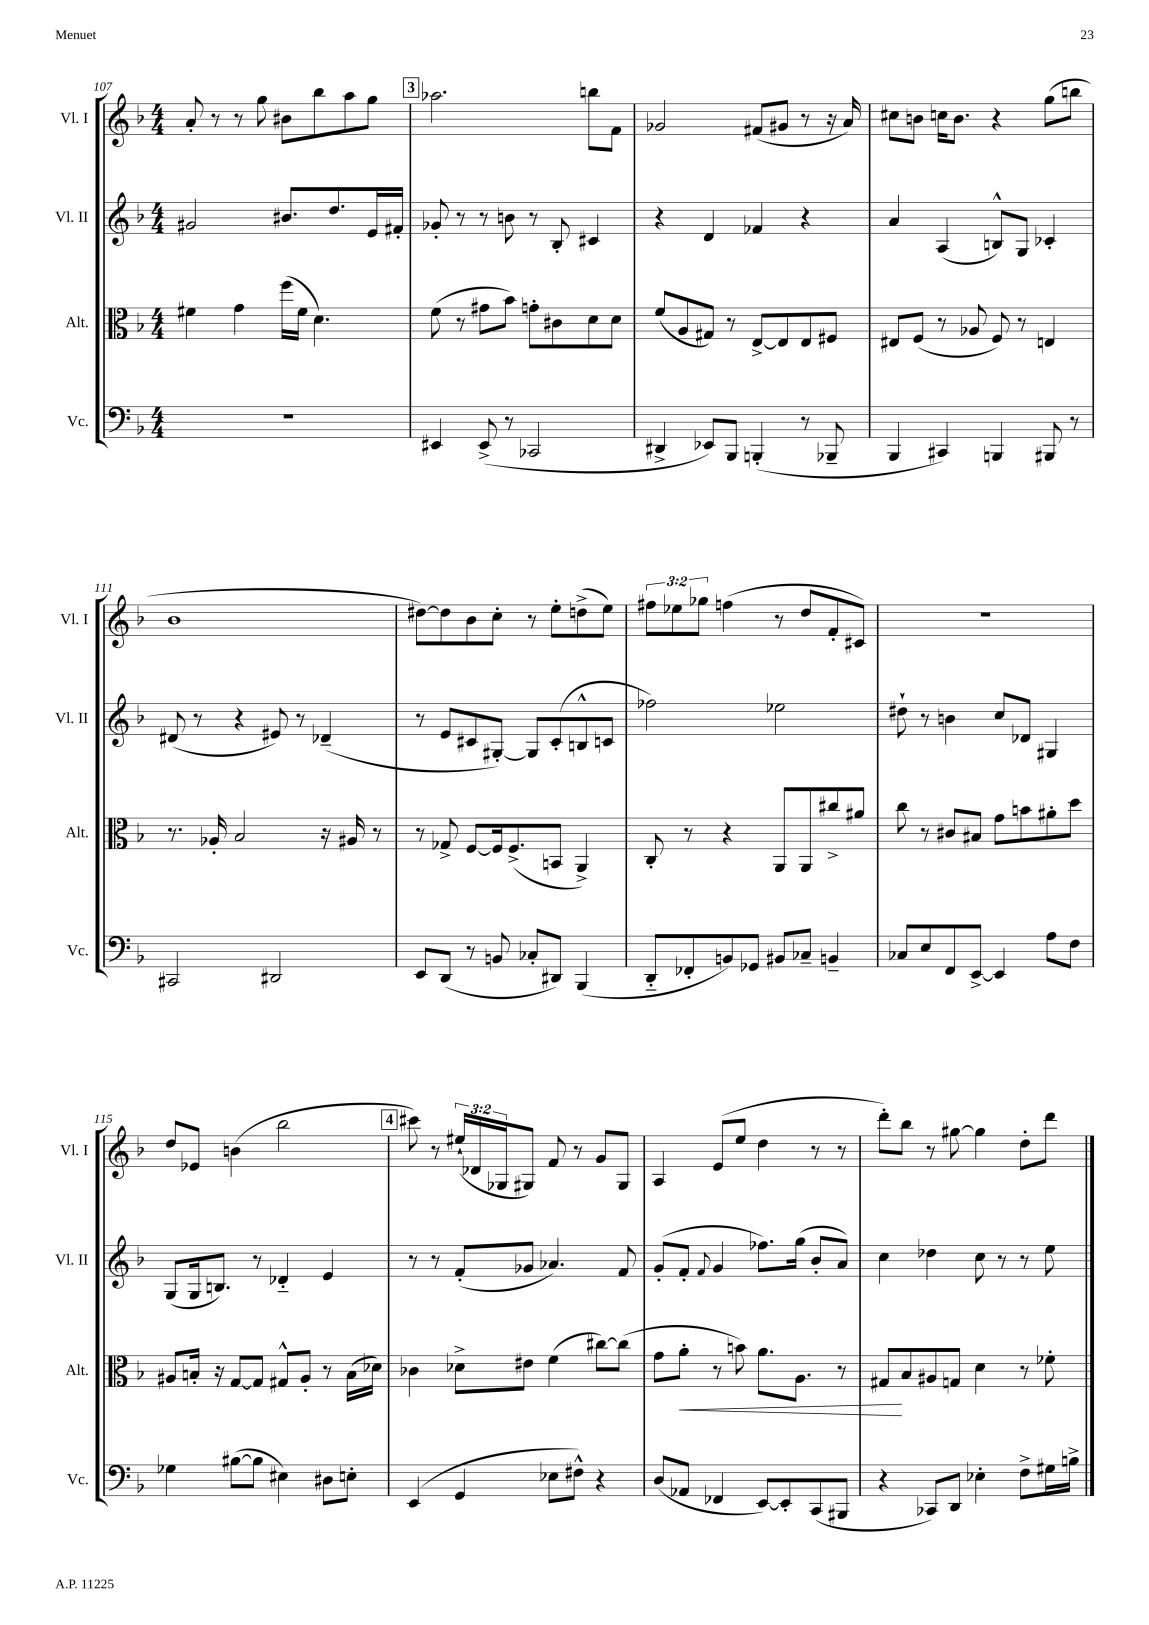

**kern	**kern	**dynam	**kern	**kern
*part4	*part3	*part3	*part2	*part1
*staff4	*staff3	*staff3	*staff2	*staff1
*I"Vc.	*I"Alt.	*	*I"Vl. II	*I"Vl. I
*I'Vc.	*I'Alt.	*	*I'Vl. II	*I'Vl. I
*clefF4	*clefC3	*	*clefG2	*clefG2
*k[b-]	*k[b-]	*	*k[b-]	*k[b-]
*M4/4	*M4/4	*	*M4/4	*M4/4
=107	=107	=107	=107	=107
1r	4f#X\	.	2g#X/	8a'/
.	.	.	.	8r
.	4g\	.	.	8r
.	.	.	.	8gg\
.	(16ff\LL	.	8.b#X/L	8b#X\L
.	16f#\JJ	.	.	.
.	4.d\)	.	.	8bb-\
.	.	.	8.dd/	.
.	.	.	.	8aa\
.	.	.	16e/L	8gg\J
.	.	.	16f#X'/JJ	.
!!LO:REH:place=s1:t=3
=108	=108	=108	=108	=108
4EE#X/	(8f\	.	8g-X'/	2.aa-X\
.	8r	.	8r	.
(8EE#^/	8g#X\L	.	8r	.
8r	8b-\J)	.	8bn\	.
2CC-X/	8gn'\L	.	8r	.
.	8c#X\	.	8B-'/	.
.	8d\	.	4c#X/	8bbn\L
.	8d\J	.	.	8f\J
=109	=109	=109	=109	=109
4DD#X^/	(8f/L	.	4r	2g-X/
.	8A/	.	.	.
8EE-X/L)	8G#X/J)	.	4d/	.
8BBB-/J	8r	.	.	.
(4BBBn'/	[8E^/L	.	4f-X/	(8f#X/L
.	8E/]	.	.	8g#X/J
8r	8E/	.	4r	8r
8BBB-X~/	8F#X/J	.	.	16r
.	.	.	.	16a/)
=110	=110	=110	=110	=110
4BBB-/	8E#X/L	.	4a/	8cc#X\L
.	(8F/J	.	.	8bn\J
4CC#X/)	8r	.	(4A/	16ccn\KL
.	.	.	.	8.b\J
.	8A-X/	.	.	.
4BBBn/	8F/)	.	8Bn^^/L)	4r
.	8r	.	8G/J	.
8BBB#X/	4En/	.	4c-X'/	(8gg\L
8r	.	.	.	8bbn\J
!!LO:LB:g=z
=111	=111	=111	=111	=111
2CC#X/	8.r	.	(8d#X/	1b-
.	.	.	8r	.
.	16A-X'/	.	.	.
.	2B-/	.	4r	.
2DD#X/	.	.	8e#X/)	.
.	.	.	8r	.
.	16r	.	(4d-X~/	.
.	16A#X/	.	.	.
.	8r	.	.	.
=112	=112	=112	=112	=112
8EE/L	8r	.	8r	[8dd#X\L)
(8DD/J	8G-X^/	.	8e/L	8dd#\]
8r	[8F/L	.	8c#X/	8b-\
8BBn/	16F/k]	.	[8G#X'/J)	8cc'\J
.	(8.F^/	.	.	.
8C-X'/L	.	.	8G#/L]	8r
8DD#X/J)	8BBn/J	.	(8c#'/	8ee'\L
(4BBB-/	4AA^/)	.	8Bn^^/	(8ddn^\
.	.	.	8cn/J	8ee\J)
=113	=113	=113	=113	=113
8DD/L	8C'/	.	2ff-X\)	12ff#X\L
.	.	.	.	12ee-X\
8FF-X'/	8r	.	.	.
.	.	.	.	12gg-X\J
8BBn/)	4r	.	.	(4ffn\
8GG-X/J	.	.	.	.
8BB#X/L	8AA/L	.	2ee-X\	8r
8C-X~/J	8AA/	.	.	8dd/L
4BBn~/	8cc#X^/	.	.	8f'/
.	8a#X/J	.	.	8c#X/J)
=114	=114	=114	=114	=114
8C-X/L	8cc\	.	8dd#X`\	1r
8E/	8r	.	8r	.
8FF/	8c#X/L	.	4bn\	.
[8EE^/J	8B#X/J	.	.	.
4EE/]	8g\L	.	8cc/L	.
.	8bn\	.	8d-X/J	.
8A\L	8a#X'\	.	4G#X/	.
8F\J	8dd\J	.	.	.
!!LO:LB:g=z
=115	=115	=115	=115	=115
4G-X\	8A#X/L	.	(8G/L	8dd/L
.	16Bn'/Jk	.	16G/k	8e-X/J
.	16r	.	8.Bn/J)	.
([8B#X\L	[8G/L	.	.	(4bn\
8B#\J]	8G/J]	.	8r	.
4E#X\)	8G#X^^/L	.	4d-X/	2bb-\
.	8A#'/J	.	.	.
8D#X\L	8r	.	4e/	.
8En'\J	(16B\LL	.	.	.
.	16d-X\JJ)	.	.	.
!!LO:REH:place=s1:t=4
=116	=116	=116	=116	=116
(4EE/	4c-X\	.	8r	8ccc#X\)
.	.	.	8r	8r
4GG/	8d-X^\L	.	(8f'/L	(24ee#X`/LL
.	.	.	.	24d-X/
.	.	.	.	24G-X/J
.	8e#X\J	.	8g-X/J	8G#X/J)
8E-X\L	(4f\	.	4.a-X/)	8f/
8F#X^^\J)	.	.	.	8r
4r	[8cc#X\L)	.	.	8g/L
.	(8cc#\J]	.	8f/	8G#/J
=117	=117	=117	=117	=117
(8D/L	8g\L	.	(8g'/L	4A/
!	!	!LO:HP:b	!	!
8AA-X/J	8a'\J	<	8f'/J	.
.	.	.	8qqf/	.
4FF-X/	8r	.	4g/	(8e/L
.	8bn\)	.	.	8ee/J
[8EE/L)	8.a\L	.	8.ff-X\L)	4dd\
8EE'/]	.	.	.	.
.	8.A\J	.	(16gg\Jk	.
(8CC/	.	.	8b-'/L	8r
8BBB#X/J	8r	.	8a/J)	8r
=118	=118	=118	=118	=118
4r	8G#X/L	.	4cc\	8ddd'\L)
.	8B-/	[	.	8bb-\J
8CC-X/L)	8A#X/	.	4dd-X\	8r
8DD/J	8Gn/J	.	.	[8gg#X\
4E-X'\	4d\	.	8cc\	4gg#\]
.	.	.	8r	.
8F^\L	8r	.	8r	8dd'\L
16G#X\L	8f-X'\	.	8ee\	8ddd\J
16Bn^\JJ	.	.	.	.
==	==	==	==	==
*-	*-	*-	*-	*-
